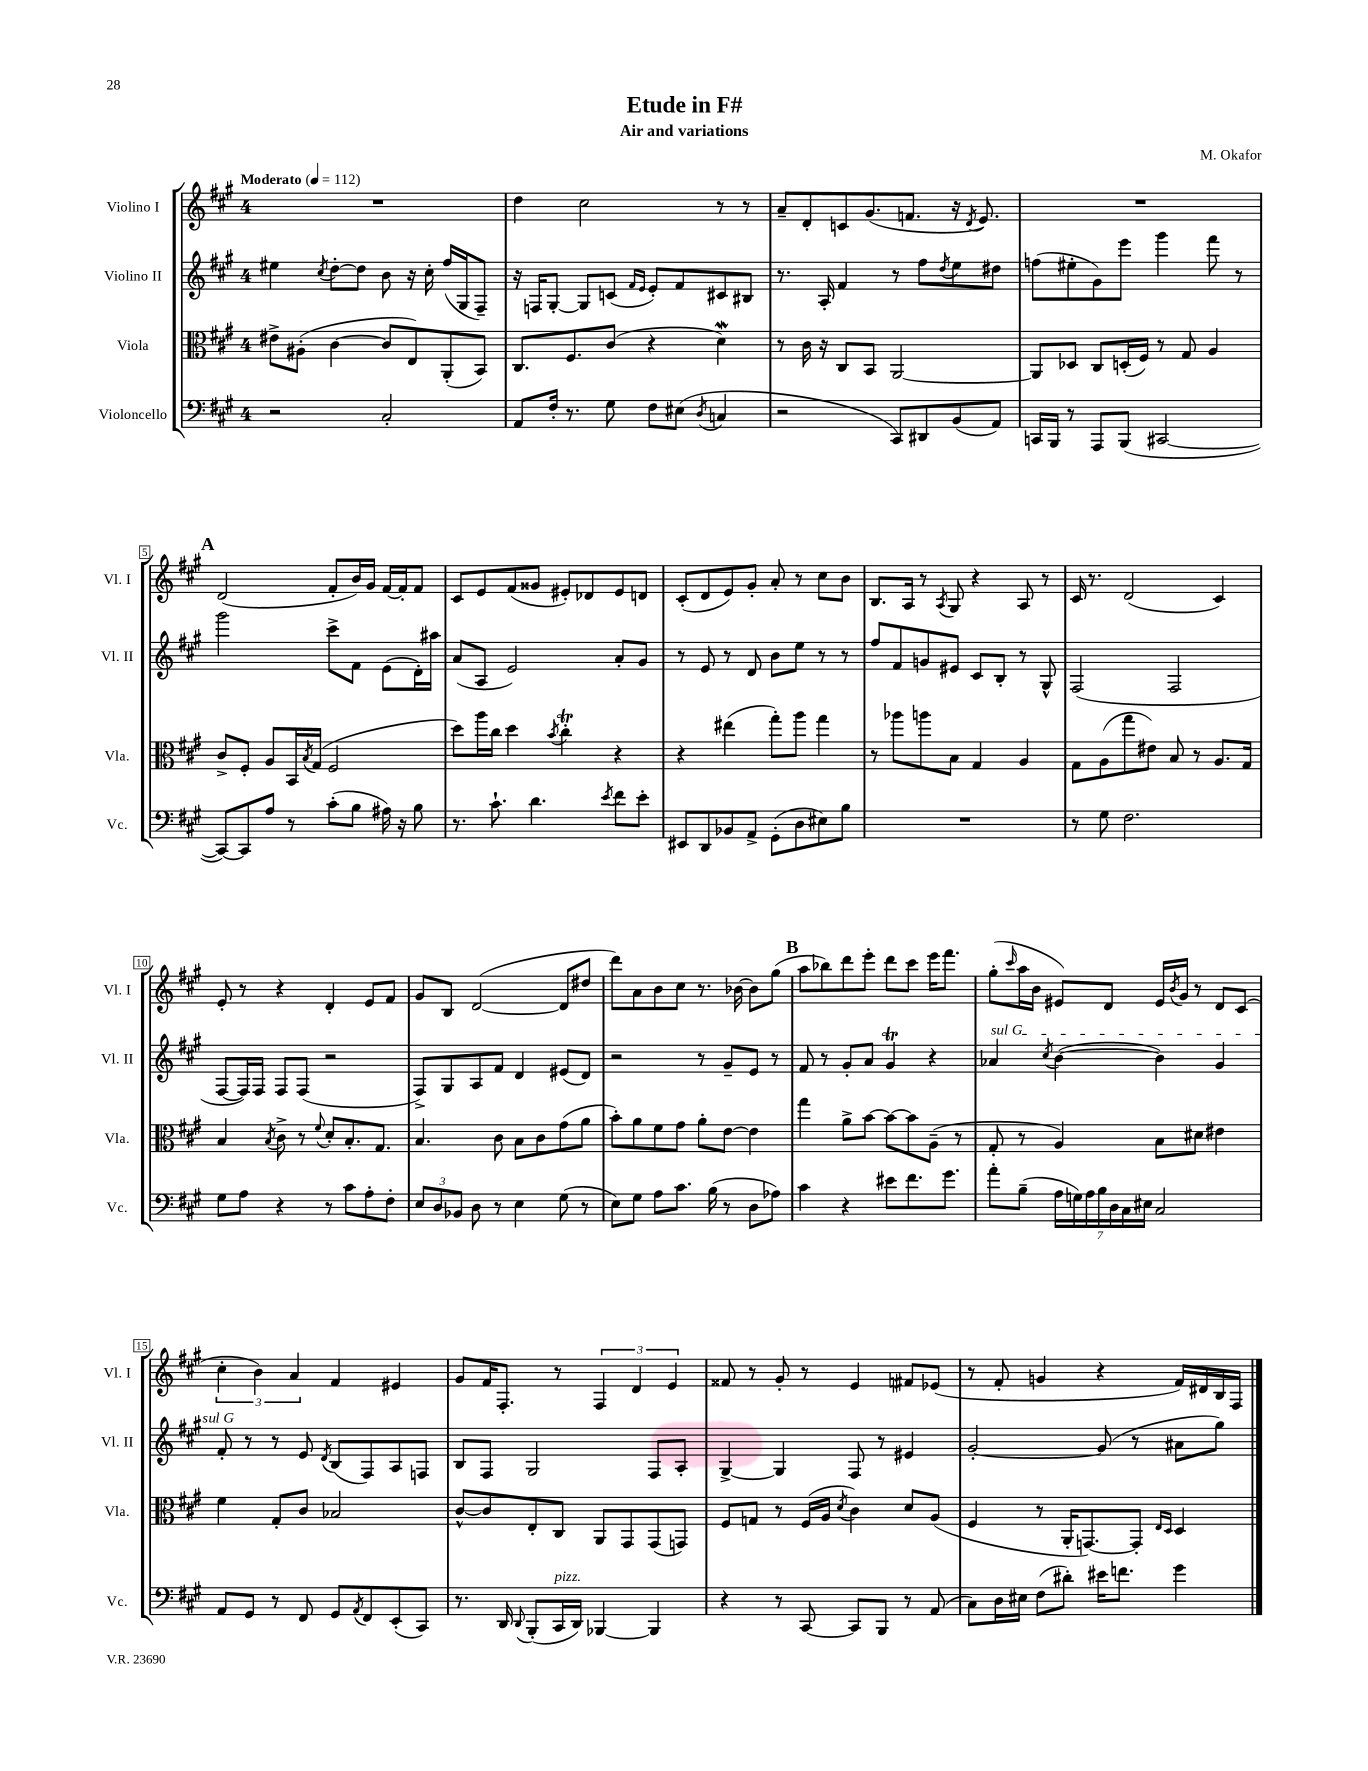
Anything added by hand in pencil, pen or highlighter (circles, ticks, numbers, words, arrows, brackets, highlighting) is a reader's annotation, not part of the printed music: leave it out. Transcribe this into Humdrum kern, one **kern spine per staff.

**kern	**kern	**kern	**kern
*part4	*part3	*part2	*part1
*staff4	*staff3	*staff2	*staff1
*I"Violoncello	*I"Viola	*I"Violino II	*I"Violino I
*I'Vc.	*I'Vla.	*I'Vl. II	*I'Vl. I
*clefF4	*clefC3	*clefG2	*clefG2
*k[f#c#g#]	*k[f#c#g#]	*k[f#c#g#]	*k[f#c#g#]
*M4/4	*M4/4	*M4/4	*M4/4
*MM112	*MM112	*MM112	*MM112
=1	=1	=1	=1
!	!	!	!LO:TX:a:B:t=Moderato
2r	8e#X^\L	4ee#X\	1r
.	(8A#X'\J	.	.
.	.	8qcc#/	.
.	[4c#\	[8dd'\L	.
.	.	8dd\J]	.
2C#'/	8c#/L]	8b\	.
.	8E/)	16r	.
.	.	16cc#'\	.
.	(8AA'/	(16ff#/LL	.
.	.	16G#/J	.
.	8BB/J)	8F#~/J)	.
=2	=2	=2	=2
8AA/L	8.C#/L	16r	4dd\
.	.	16Fn/KL	.
16F#'/Jk	.	[8G#'/J	.
8.r	8.F#/	.	.
.	.	8G#/L]	2cc#\
8G#\	(8c#/J	(8cn/J	.
.	.	16qqf#/LL	.
.	.	16qqe/JJ	.
8F#\L	4r	8e'/L)	.
(8E#X\J	.	8f#/	.
8qD/	.	.	.
4Cn/	4dw\)	8c#X/	8r
.	.	8B#X/J	8r
=3	=3	=3	=3
2r	8r	8.r	8a~/L
.	16c#\	.	8d'/
.	16r	16A'/	.
.	8C#/L	4f#/	8cn/
.	8BB/J	.	(8.g#/
8CC#/L)	[2AA/	8r	.
.	.	.	8.fn/J
8DD#X/	.	8ff#\L	.
.	.	8qdd/	.
(8BB/	.	8ee\	16r
.	.	.	8qd/
.	.	.	8.e/)
8AA/J)	.	8dd#X\J	.
=4	=4	=4	=4
16CCn/LL	8AA/L]	(8ffn\L	1r
16BBB/JJ	.	.	.
8r	8D-X/J	8ee#X'\	.
8AAA/L	8C#/L	8g#\)	.
(8BBB/J	(16Dn'/L	8eee\J	.
.	16F#/JJ)	.	.
[2CC#X/	8r	4ggg#\	.
.	8G#/	.	.
.	4A/	8fff#\	.
.	.	8r	.
!!LO:LB:g=z
!!LO:REH:place=s1:t=A
=5	=5	=5	=5
8CC#/L_)	8c#^/L	2ggg#\	(2d/
8CC#/]	8F#'/J	.	.
8A/J	8A/L	.	.
8r	16BB/L	.	.
.	8qB/	.	.
.	(16G#/JJ	.	.
(8c#'\L	2F#/	8ccc#^\L	8f#'/L
8B\J	.	8f#\J	16b/L)
.	.	.	16g#/JJ
16A#X\)	.	(8e\L	[16f#/LL
16r	.	.	16f#'/J]
8B\	.	16d'\L)	8f#/J
.	.	16aa#X\JJ	.
=6	=6	=6	=6
8.r	8dd\L)	(8a/L	8c#/L
.	16aa\L	8A/J	8e/
8.c#`\	16cc#\JJ	.	.
.	4dd\	2e/)	(8f#/
4.d\	.	.	8g##X/J
.	8qb/	.	.
.	4cc#t'\	.	8e#X'/L)
.	.	.	8d-X/
8qe/	.	.	.
8f#\L	4r	8a'/L	8e#/
8e'\J	.	8g#/J	8dn/J
=7	=7	=7	=7
8EE#X/L	4r	8r	(8c#'/L
8DD/	.	8e/	8d/
8BB-X/	(4ee#X\	8r	8e/)
8AA^/J	.	8d/	8g#'/J
(8GG#'\L	8gg#'\L)	8b\L	8a'/
8D\	8aa\J	8ee\J	8r
8E#X\)	4gg#\	8r	8cc#\L
8B\J	.	8r	8b\J
=8	=8	=8	=8
1r	8r	8ff#/L	8.B/L
.	8aa-X\L	8f#/	.
.	.	.	16A/Jk
.	8aan\	8gn/	8r
.	.	.	8qA/
.	8B\J	8e#X/J	8G#/
.	4G#/	8c#/L	4r
.	.	8B'/J	.
.	4A/	8r	8A/
.	.	8G#^^/	8r
=9	=9	=9	=9
8r	8G#\L	(2F#/	16c#/
.	.	.	8.r
8G#\	(8A\	.	.
2.F#\	8gg#\	.	(2d/
.	8e#X\J)	.	.
.	8B/	2F#/	.
.	8r	.	.
.	8.A/L	.	4c#/)
.	16G#/Jk	.	.
!!LO:LB:g=z
=10	=10	=10	=10
8G#\L	4B/	[8F#/L	8e'/
8A\J	.	16F#/L])	8r
.	.	16F#/JJ	.
.	8qB/	.	.
4r	8c#^\	8F#/L	4r
.	8r	(8F#/J	.
.	8qqf#/	.	.
8r	8d'/L	2r	4d'/
8c#\L	8.B'/	.	.
8A'\	.	.	8e/L
.	8.G#/J	.	.
8F#'\J	.	.	8f#/J
=11	=11	=11	=11
12E/L	4.B/	8F#^/L)	8g#/L
12D/	.	.	.
.	.	8G#/	8B/J
12BB-X/J	.	.	.
8D\	.	8A/	([2d/
8r	8c#\	8f#/J	.
4E\	8B\L	4d/	.
.	8c#\	.	.
(8G#\	(8g#\	(8e#X/L	8d/L]
8r	8a\J	8d/J)	8dd#X/J
=12	=12	=12	=12
8E\L)	8b'\L)	2r	8ddd\L)
8G#\J	8a\	.	8a\
8A\L	8f#\	.	8b\
8.c#\J	8g#\J	.	8cc#\J
.	8a'\L	8r	8.r
(16B\	.	.	.
8r	[8e\J	8g#~/L	.
.	.	.	[16b-X\
8D\L	4e\]	8e/J	8b-\L]
8A-X\J)	.	8r	(8gg#\J
!!LO:REH:place=s1:t=B
=13	=13	=13	=13
4c#\	4gg#\	8f#/	8aa\L
.	.	8r	8bb-X\)
4r	8a^\L	8g#'/L	8ddd\
.	[8b\J	8a/J	8eee'\J
8e#X\L	8b\L_	4g#t/	8ddd\L
8.f#\	8b\]	.	8ccc#\J
.	(8A~\J	4r	16eee\KL
8.g#\J	.	.	8.fff#\J
.	8r	.	.
=14	=14	=14	=14
!	!	!LO:TX:a:i:t=sul G	!
8a'\L	8G#'/	4a-X/	(8gg#'\L
.	.	.	16qqccc#/
(8B~\J	8r	.	16aa\L
.	.	.	16b\JJ
.	.	8qcc#/	.
28A\LL	4A/)	([4b\	8e#X/L)
28Gn\)	.	.	.
28A\	.	.	.
28B\	.	.	.
.	.	.	8d/J
28D\	.	.	.
28C#\	.	.	.
28E#X\JJ	.	.	.
2C#/	8B\L	4b\])	16e#/LL
.	.	.	8qb/
.	.	.	16g#/JJ
.	8d#X\J	.	8r
.	4e#X\	4g#/	8d/L
.	.	.	(8c#/J
!!LO:LB:g=z
=15	=15	=15	=15
8AA/L	4f#\	8f#'/	6cc#'\
8GG#/J	.	8r	.
.	.	.	6b\)
8r	8G#'/L	8r	.
.	.	.	6a/
8FF#/	8c#/J	8e/	.
.	.	8qd/	.
8GG#/L	2B-X/	(8B/L	4f#/
8qAA/	.	.	.
8FF#/	.	8F#/)	.
(8EE'/	.	8A/	4e#X/
8CC#/J)	.	8Fn/J	.
=16	=16	=16	=16
8.r	[8c#^^/L	8B/L	8g#/L
.	8c#/]	8F#/J	16f#/K
16DD/	.	.	8.F#'/J
8qqDD/	.	.	.
(8BBB'/L	8E'/	2G#/	.
!LO:TX:a:i:t=pizz.	!	!	!
16CC#/L	8C#/J	.	8r
16DD/JJ)	.	.	.
[4BBB-X/	8AA/L	.	6F#/
.	8GG#/	.	.
.	.	.	6d/
4BBB-/]	(8GG#/	8F#/L	.
.	.	.	6e/
.	8GGn/J)	8A'/J	.
=17	=17	=17	=17
4r	8F#/L	[4G#^/	8f##X/
.	8Gn/J	.	8r
8r	8r	4G#/]	8g#'/
[8CC#/	(16F#/LL	.	8r
.	16A/JJ	.	.
.	8qd/	.	.
8CC#/L]	4c#\)	8F#/	4e/
8BBB/J	.	8r	.
8r	8d/L	4e#X/	8f#X/L
(8AA/	(8A/J	.	(8e-X/J
=18	=18	=18	=18
8C#\L)	4F#/	[2g#'/	8r
16D\L	.	.	8f#'/
16E#X\JJ	.	.	.
(8F#\L	8r	.	4gn/
8d#X'\J)	16AA'/KL	.	.
.	[8.GGn/)	.	.
16e#X\KL	.	(8g#/]	4r
8.fn\J	.	.	.
.	8GG'/J]	8r	.
.	16qqE/LL	.	.
.	16qqD/JJ	.	.
4g#\	4D/	8a#X\L	16f#/LL)
.	.	.	16d#X/
.	.	8gg#\J)	16B/
.	.	.	16F#/JJ
==	==	==	==
*-	*-	*-	*-
